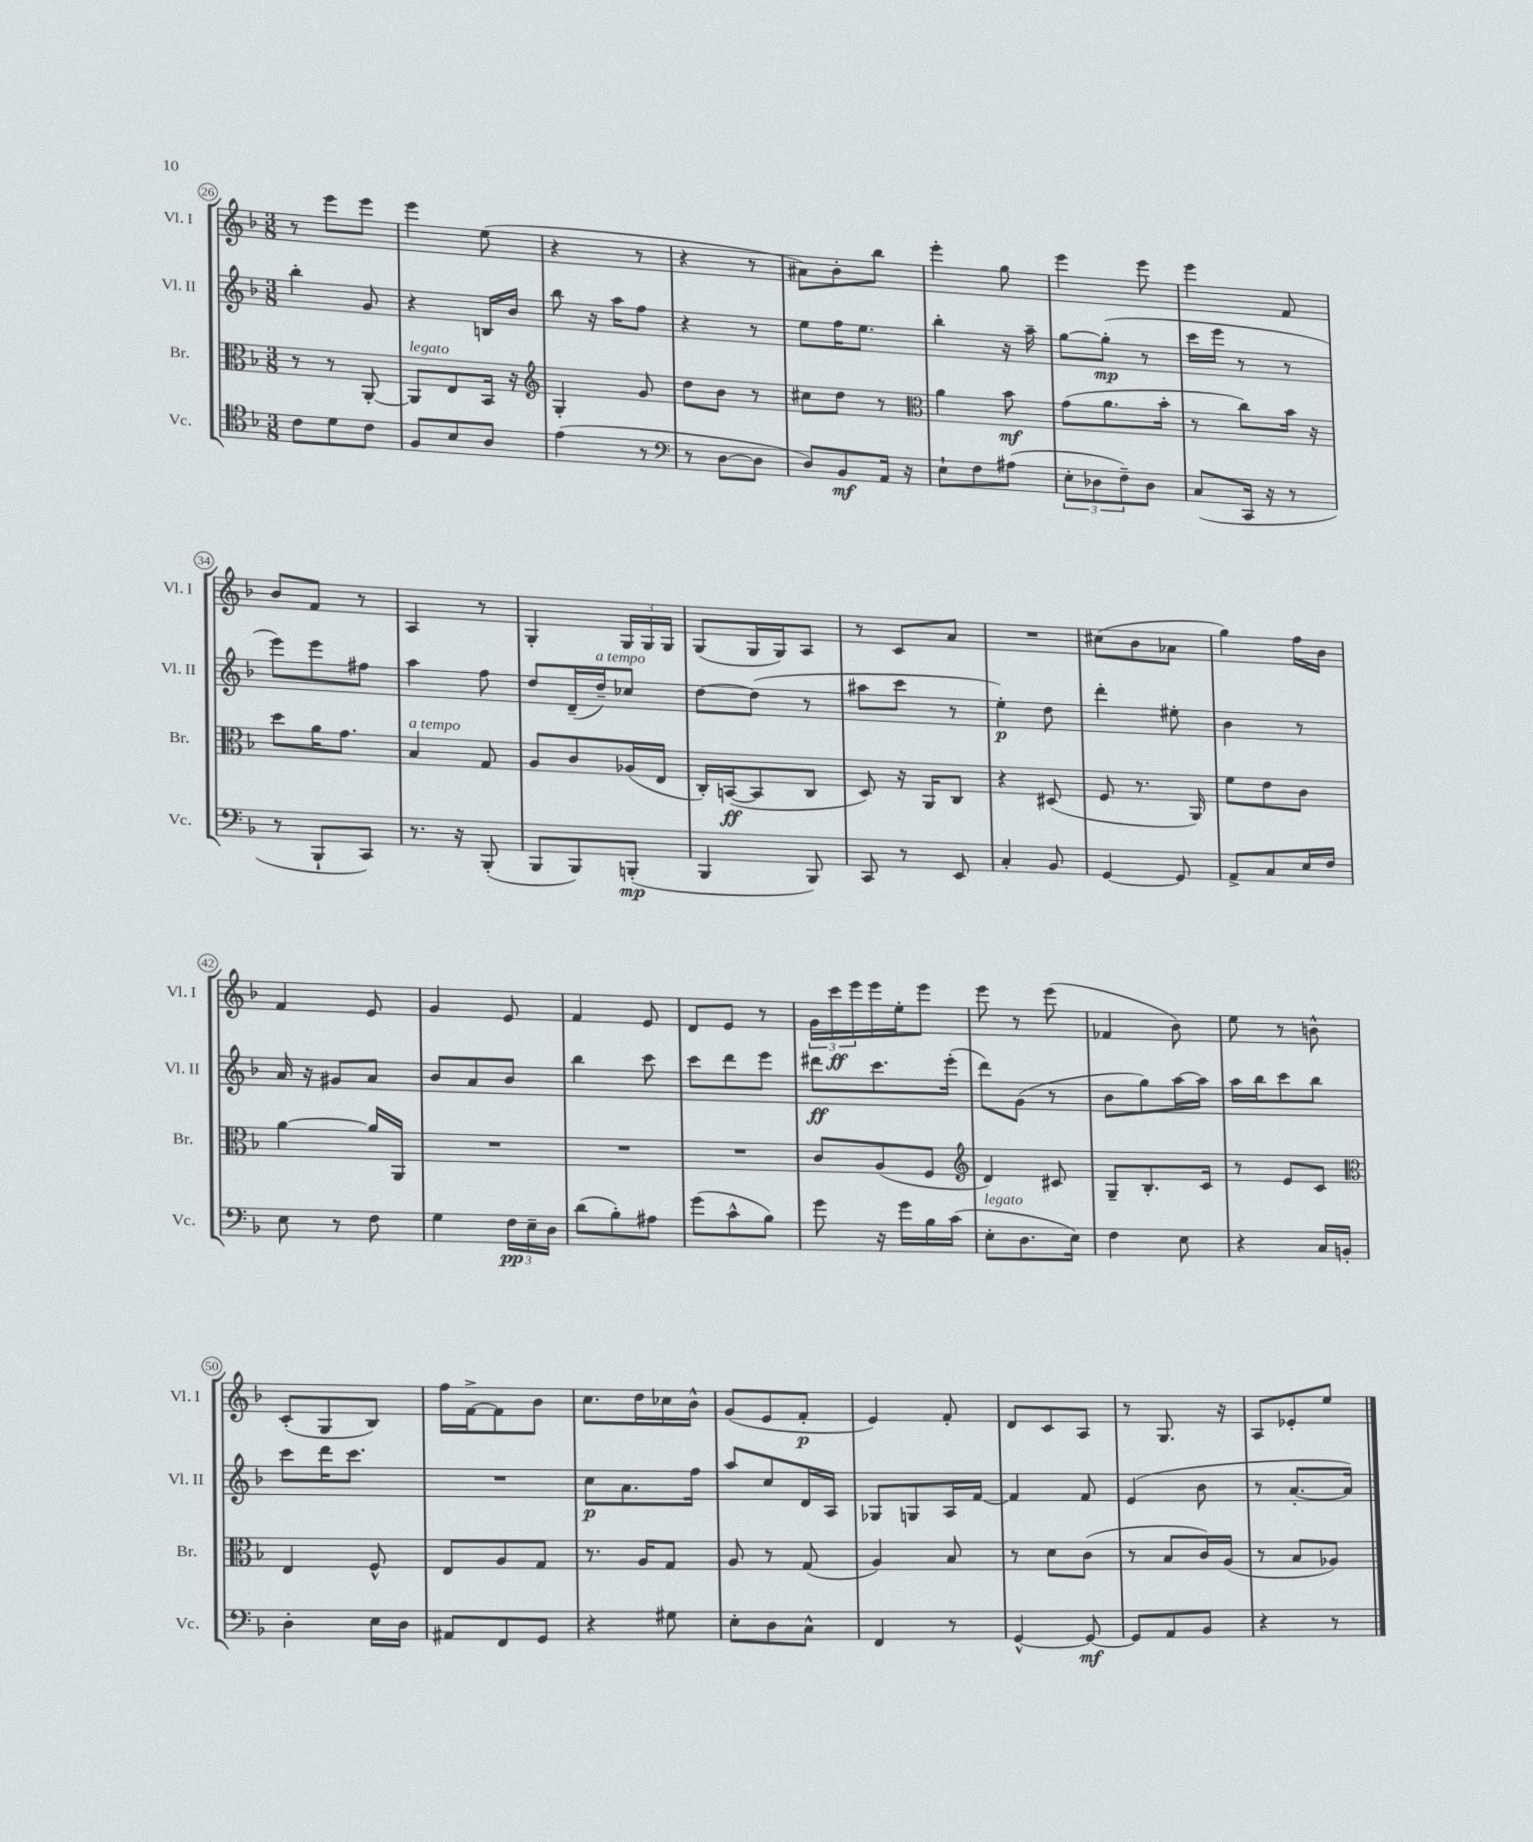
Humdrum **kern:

**kern	**dynam	**kern	**dynam	**kern	**dynam	**kern	**dynam
*part4	*part4	*part3	*part3	*part2	*part2	*part1	*part1
*staff4	*staff4	*staff3	*staff3	*staff2	*staff2	*staff1	*staff1
*I"Vc.	*	*I"Br.	*	*I"Vl. II	*	*I"Vl. I	*
*I'Vc.	*	*I'Br.	*	*I'Vl. II	*	*I'Vl. I	*
*clefC4	*	*clefC3	*	*clefG2	*	*clefG2	*
*k[b-]	*	*k[b-]	*	*k[b-]	*	*k[b-]	*
*M3/8	*	*M3/8	*	*M3/8	*	*M3/8	*
=26	=26	=26	=26	=26	=26	=26	=26
8c\L	.	8r	.	4bb-'\	.	8r	.
8d\	.	8r	.	.	.	8eee\L	.
8c\J	.	[8AA'/	.	8g/	.	8eee\J	.
=27	=27	=27	=27	=27	=27	=27	=27
!	!	!LO:TX:a:i:t=legato	!	!	!	!	!
8F/L	.	8AA/L]	.	4r	.	4eee\	.
8B-/	.	8E/	.	.	.	.	.
8A/J	.	16BB-/Jk	.	16Bn/LL	.	(8ee\	.
.	.	16r	.	16b-/JJ	.	.	.
=28	=28	=28	=28	=28	=28	=28	=28
*	*	*clefG2	*	*	*	*	*
(4e\	.	4G'/	.	8bb-\	.	4r	.
.	.	.	.	16r	.	.	.
.	.	.	.	16aa\KL	.	.	.
8r	.	8g/	.	8ff\J	.	8r	.
=29	=29	=29	=29	=29	=29	=29	=29
*clefF4	*	*	*	*	*	*	*
8r	.	8dd\L	.	4r	.	4r	.
[8D\L	.	8b-\J	.	.	.	.	.
8D\J]	.	8r	.	8r	.	8r	.
=30	=30	=30	=30	=30	=30	=30	=30
8D/L)	.	8cc#X\L	.	8ee\L	.	8a#X\L)	.
8BB-/	mf	8dd\J	.	16ff\K	.	8b-'\	.
.	.	.	.	8.ee\J	.	.	.
16AA/Jk	.	8r	.	.	.	8bb-\J	.
16r	.	.	.	.	.	.	.
=31	=31	=31	=31	=31	=31	=31	=31
*	*	*clefC3	*	*	*	*	*
8E`\L	.	4a\	.	4bb-'\	.	4eee'\	.
8F\	.	.	.	.	.	.	.
(8A#X\J	.	8b-\	mf	16r	.	8gg\	.
.	.	.	.	16aa~\	.	.	.
=32	=32	=32	=32	=32	=32	=32	=32
12E'\L	.	(8g\L	.	[8gg\L	.	4eee\	.
12D-X\	.	.	.	.	.	.	.
.	.	8.a\	.	(8gg'\J]	mp	.	.
12F~\)	.	.	.	.	.	.	.
8D-\J	.	.	.	8r	.	8eee\	.
.	.	16b-'\Jk	.	.	.	.	.
=33	=33	=33	=33	=33	=33	=33	=33
(8C/L	.	8r	.	16ccc\LL	.	4eee\	.
.	.	.	.	16eee\JJ	.	.	.
16CC/Jk	.	8cc\L)	.	8r	.	.	.
16r	.	.	.	.	.	.	.
8r	.	16b-\Jk	.	8r	.	8f/	.
.	.	16r	.	.	.	.	.
!!LO:LB:g=z
=34	=34	=34	=34	=34	=34	=34	=34
8r	.	8dd\L	.	8eee\L)	.	8b-/L	.
8BBB-`/L	.	16a\K	.	8eee\	.	8f/J	.
.	.	8.g\J	.	.	.	.	.
8CC/J)	.	.	.	8ff#X\J	.	8r	.
=35	=35	=35	=35	=35	=35	=35	=35
!	!	!LO:TX:a:i:t=a tempo	!	!	!	!	!
8.r	.	4B-/	.	4aa\	.	4A/	.
16r	.	.	.	.	.	.	.
(8BBB-'/	.	8G/	.	8ff\	.	8r	.
=36	=36	=36	=36	=36	=36	=36	=36
8BBB-/L	.	8A/L	.	8dd/L	.	4G'/	.
8BBB-/)	.	8c/	.	(16d~/L	.	.	.
!	!	!	!	!LO:TX:a:i:t=a tempo	!	!	!
.	.	.	.	16dd~/J)	.	.	.
(8BBBn'/J	mp	(16A-X/L	.	8cc-X/J	.	24G/LL	.
.	.	.	.	.	.	24G/	.
.	.	16E/JJ	.	.	.	.	.
.	.	.	.	.	.	24G/JJ	.
=37	=37	=37	=37	=37	=37	=37	=37
4BBB-/	.	16C'/LL)	.	[8dd\L	.	(8G/L	.
.	.	([16BBn/J	ff	.	.	.	.
.	.	8BB/]	.	(8dd\J]	.	16G/L	.
.	.	.	.	.	.	16G/J)	.
8BBB-/)	.	8C/J	.	8r	.	8A/J	.
=38	=38	=38	=38	=38	=38	=38	=38
8CC/	.	8D/)	.	8aa#X\L	.	8r	.
8r	.	16r	.	8ccc\J	.	8c/L	.
.	.	16AA/KL	.	.	.	.	.
8EE/	.	8C/J	.	8r	.	8a/J	.
=39	=39	=39	=39	=39	=39	=39	=39
4C'/	.	4r	.	4ee'\)	p	4.r	.
8BB-/	.	(8D#X/	.	8dd\	.	.	.
=40	=40	=40	=40	=40	=40	=40	=40
[4GG/	.	8F/	.	4ddd'\	.	(8cc#X\L	.
.	.	8.r	.	.	.	8b-\	.
8GG/]	.	.	.	8ee#X'\	.	8a-X\J	.
.	.	16AA/)	.	.	.	.	.
=41	=41	=41	=41	=41	=41	=41	=41
8AA^/L	.	8f\L	.	4b-\	.	4gg\)	.
8C/	.	8e\	.	.	.	.	.
16E/L	.	8c\J	.	8r	.	16ff\LL	.
16F/JJ	.	.	.	.	.	16b-\JJ	.
!!LO:LB:g=z
=42	=42	=42	=42	=42	=42	=42	=42
8E\	.	[4a\	.	16a/	.	4f/	.
.	.	.	.	16r	.	.	.
8r	.	.	.	8g#X/L	.	.	.
8F\	.	16a/LL]	.	8a/J	.	8e/	.
.	.	16AA/JJ	.	.	.	.	.
=43	=43	=43	=43	=43	=43	=43	=43
4G\	.	4.r	.	8b-/L	.	4g/	.
.	.	.	.	8a/	.	.	.
24F\LL	pp	.	.	8b-/J	.	8e/	.
24E~\	.	.	.	.	.	.	.
24D\JJ	.	.	.	.	.	.	.
=44	=44	=44	=44	=44	=44	=44	=44
(8d\L	.	4.r	.	4bb-\	.	4f/	.
8B-'\)	.	.	.	.	.	.	.
8A#X\J	.	.	.	8ccc\	.	8e/	.
=45	=45	=45	=45	=45	=45	=45	=45
(8g\L	.	4.r	.	8ccc\L	.	8d/L	.
8c^^\	.	.	.	8ddd\	.	8e/J	.
8B-\J)	.	.	.	8eee\J	.	8r	.
=46	=46	=46	=46	=46	=46	=46	=46
8g\	.	8c/L	.	8ddd#X\L	ff	24g\LL	.
.	.	.	.	.	.	24ccc\	ff
.	.	.	.	.	.	24eee\	.
16r	.	(8A/	.	8.ccc\	.	16eee\	.
16g\LL	.	.	.	.	.	16ee'\J	.
16B-\	.	8F/J	.	.	.	8eee\J	.
(16c\JJ	.	.	.	(16eee'\Jk	.	.	.
=47	=47	=47	=47	=47	=47	=47	=47
*	*	*clefG2	*	*	*	*	*
!LO:TX:a:i:t=legato	!	!	!	!	!	!	!
8E'\L	.	4d/)	.	8ddd\L)	.	8eee\	.
8.D\	.	.	.	(8g\J	.	8r	.
.	.	8c#X/	.	8r	.	(8eee\	.
16E\Jk)	.	.	.	.	.	.	.
=48	=48	=48	=48	=48	=48	=48	=48
4F\	.	8G~/L	.	8b-\L	.	4f-X/	.
.	.	8.B-'/	.	8gg\)	.	.	.
8E\	.	.	.	[16aa\L	.	8b-\)	.
.	.	16c/Jk	.	16aa\JJ]	.	.	.
=49	=49	=49	=49	=49	=49	=49	=49
4r	.	8r	.	16aa\LL	.	8ee\	.
.	.	.	.	16bb-\J	.	.	.
.	.	8e/L	.	8ccc\	.	8r	.
16C/LL	.	8c/J	.	8bb-\J	.	8bn^^\	.
16BBn'/JJ	.	.	.	.	.	.	.
!!LO:LB:g=z
=50	=50	=50	=50	=50	=50	=50	=50
*	*	*clefC3	*	*	*	*	*
4D'\	.	4E/	.	8ccc\L	.	(8c'/L	.
.	.	.	.	16ddd\K	.	8G/	.
.	.	.	.	8.ccc\J	.	.	.
16E\LL	.	8F^^/	.	.	.	8B-/J)	.
16D\JJ	.	.	.	.	.	.	.
=51	=51	=51	=51	=51	=51	=51	=51
8AA#X/L	.	8E/L	.	4.r	.	16ff\LL	.
.	.	.	.	.	.	[16f^\J	.
8FF/	.	8A/	.	.	.	8f\]	.
8GG/J	.	8G/J	.	.	.	8b-\J	.
=52	=52	=52	=52	=52	=52	=52	=52
4r	.	8.r	.	8cc\L	p	8.cc\L	.
.	.	.	.	8.a\	.	.	.
.	.	16A/KL	.	.	.	16dd\L	.
8G#X\	.	8G/J	.	.	.	16cc-X\	.
.	.	.	.	16ff\Jk	.	16b-^^\JJ	.
=53	=53	=53	=53	=53	=53	=53	=53
8E'\L	.	8A/	.	8aa/L	.	(8g/L	.
8D\	.	8r	.	8cc/	.	8e/	.
8C^^\J	.	(8G/	.	16d/L	.	8f'/J	p
.	.	.	.	16A/JJ	.	.	.
=54	=54	=54	=54	=54	=54	=54	=54
4FF/	.	4A/)	.	8G-X/L	.	4e/)	.
.	.	.	.	8Gn/	.	.	.
8r	.	8B-/	.	16A/L	.	8f'/	.
.	.	.	.	[16f/JJ	.	.	.
=55	=55	=55	=55	=55	=55	=55	=55
[4GG^^/	.	8r	.	4f/]	.	8d/L	.
.	.	8d\L	.	.	.	8c/	.
8GG/_	mf	(8c\J	.	8f/	.	8A/J	.
=56	=56	=56	=56	=56	=56	=56	=56
8GG/L]	.	8r	.	(4e/	.	8r	.
8AA/	.	8B-/L	.	.	.	8.G/	.
8BB-/J	.	16c/L)	.	8b-\	.	.	.
.	.	(16A/JJ	.	.	.	16r	.
=57	=57	=57	=57	=57	=57	=57	=57
4r	.	8r	.	8r	.	8A/L	.
.	.	8B-/L	.	[8.a'/L	.	8e-X'/	.
8r	.	8A-X/J)	.	.	.	8ee/J	.
.	.	.	.	16a/Jk])	.	.	.
==	==	==	==	==	==	==	==
*-	*-	*-	*-	*-	*-	*-	*-
